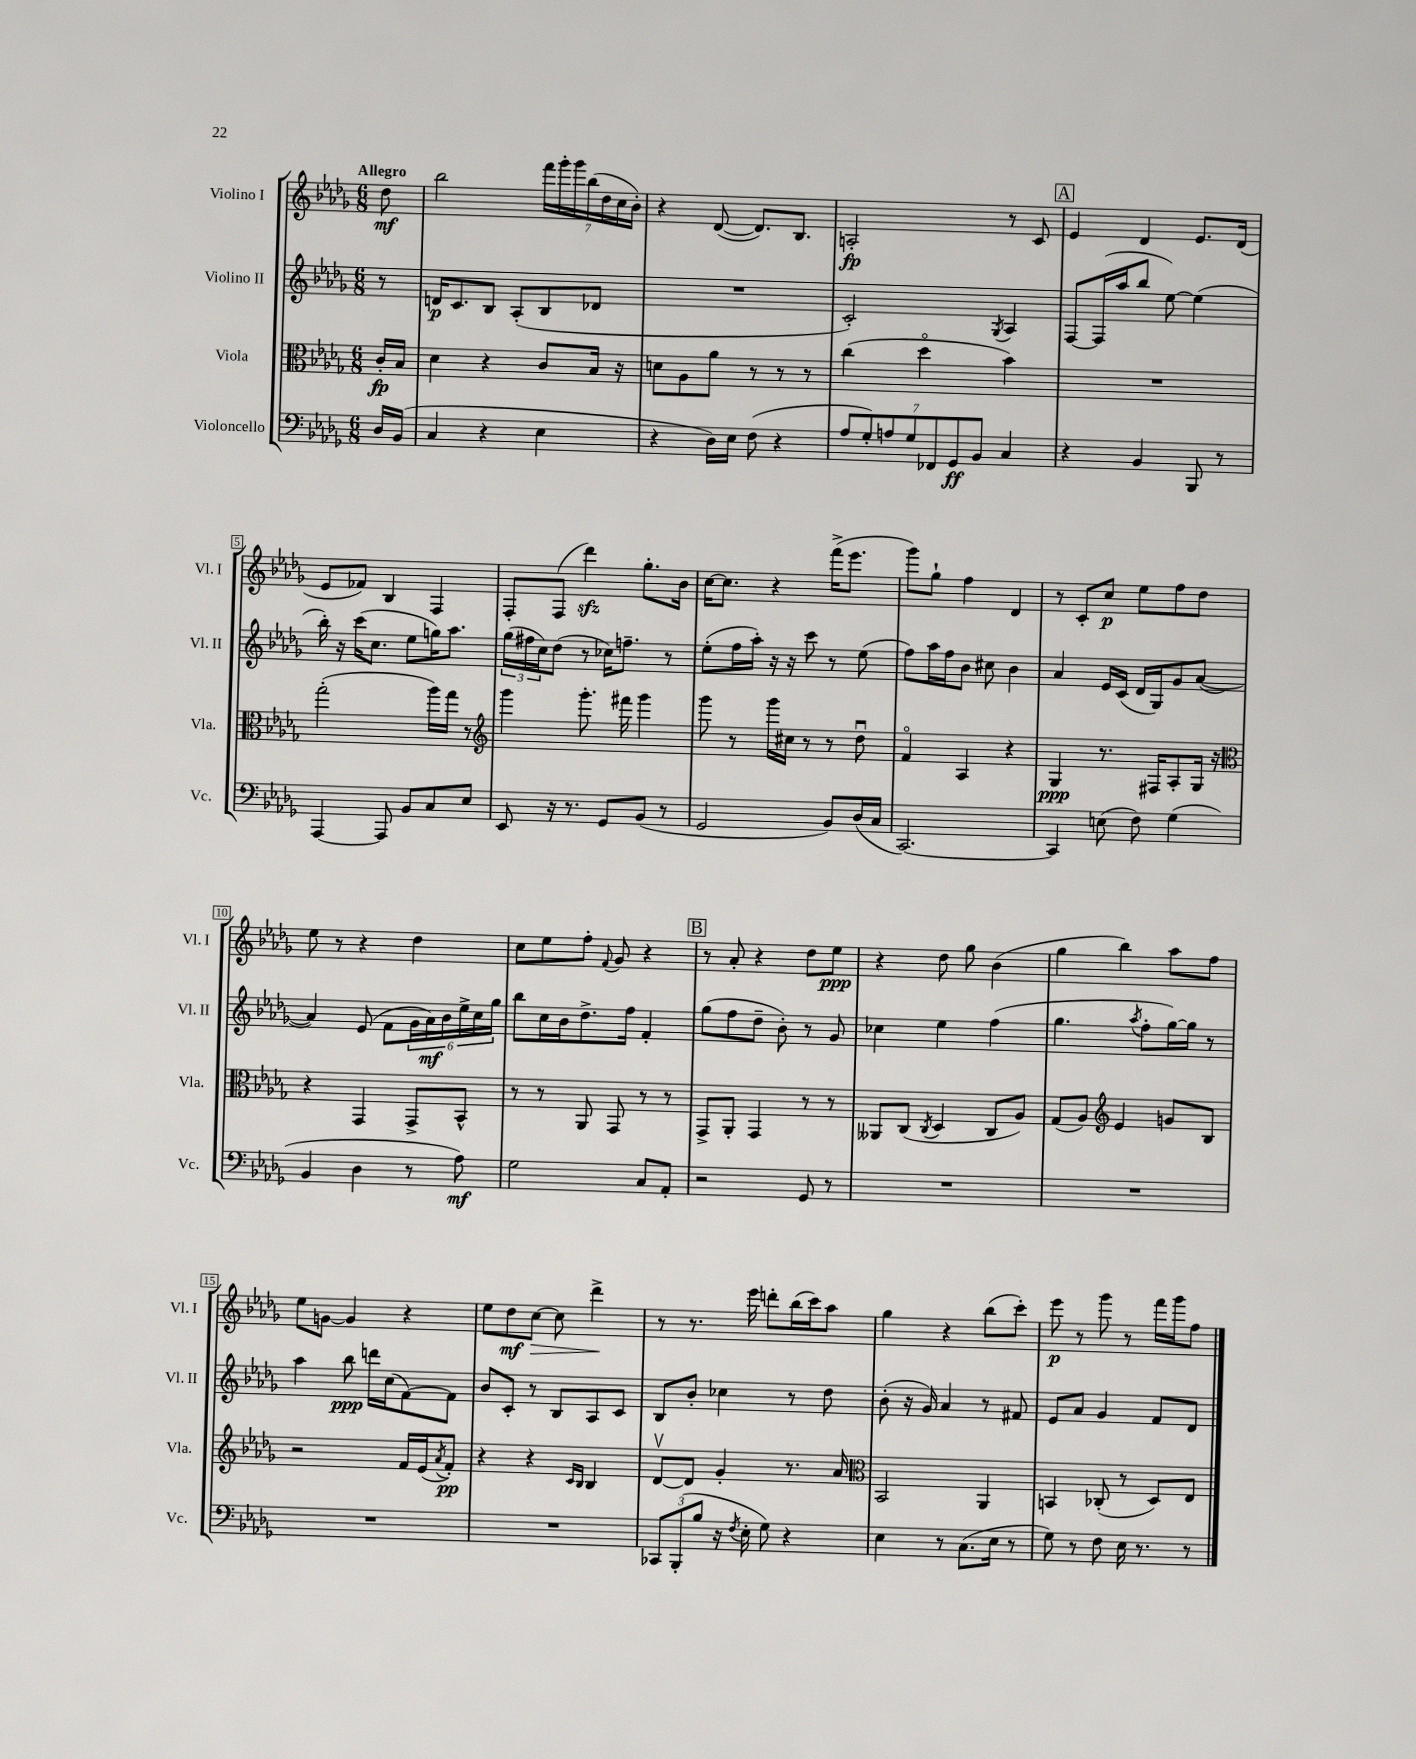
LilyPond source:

<<
\new StaffGroup <<
\new Staff = "s0" \with { instrumentName = "Violino I" shortInstrumentName = "Vl. I" } {
    \clef treble \key des \major \numericTimeSignature \time 6/8 \partial 8 \tempo "Allegro"
    des''8\mf |
    bes''2 \tuplet 7/4 { f'''16 ges'''16-. ges'''16 bes''16( des''16 c''16 bes'16-.) } |
    r4 des'8~( des'8.) bes8. |
    a2-.\fp r8 c'8 |
    \mark \markup { \box "A" } ees'4 des'4 ees'8. des'16( |
    ees'8 fes'8) bes4 f4 |
    f8-. f8( des'''4\sfz) ges''8.-. bes'16 |
    c''16~ c''8. r4 f'''16->( ees'''8. |
    ges'''8) ges''8-! f''4 des'4 |
    r8 c'8-. c''8\p ees''8 f''8 des''8 |
    ees''8 r8 r4 des''4 |
    c''8 ees''8 f''8-. \appoggiatura { f'8 } ges'8 r4 |
    \mark \markup { \box "B" } r8 aes'8-. r4 des''8 ees''8\ppp |
    r4 des''8 ges''8 bes'4( |
    ges''4 bes''4) aes''8 f''8 |
    ees''8 g'8~ g'4 r4 |
    ees''8 des''8\mf c''8~\> c''8 des'''4->\! |
    r8 r8. ees'''16 d'''8-. bes''16( c'''16) aes''8 |
    ges''4 r4 bes''8( c'''8-.) |
    ees'''8\p r8 ges'''8 r8 f'''16 ges'''16 f''8 \bar "|." |
}
\new Staff = "s1" \with { instrumentName = "Violino II" shortInstrumentName = "Vl. II" } {
    \clef treble \key des \major \numericTimeSignature \time 6/8 \partial 8
    r8 |
    d'16\p c'8. bes8 aes8-.( bes8 des'8 |
    R2. |
    c'2-.) \acciaccatura { ges8 } aes4 |
    \mark \markup { \box "A" } f8~ f16( aes''16 bes''8 ees''8~) ees''4( |
    bes''16-.) r16 c'''16( c''8. ees''8 g''16) aes''8. |
    \tuplet 3/2 { ges''16( fis''16 c''16) } des''8( r8 ces''16) f''8.-- r8 |
    ees''8-.( f''16 aes''16-.) r16 r16 c'''8 r8 ees''8( |
    f''8) aes''16 f''16 bes'8 cis''8 bes'4 |
    aes'4 ees'16 c'16( des'16 ges16) ges'8 aes'8~( |
    aes'4) ees'8( f'8 \tuplet 6/4 { ges'16 aes'16\mf) bes'16 ees''16-> c''16 ges''16 } |
    bes''8 c''16 bes'16 des''8.-> f''16 f'4-. |
    \mark \markup { \box "B" } ges''8( f''8 des''8-- bes'8-.) r8 ges'8 |
    ces''4 ees''4 f''4( |
    ges''4. \acciaccatura { aes''8 } f''8-. ges''16~) ges''16 r8 |
    aes''4 bes''8\ppp d'''16 c''16( f'8~) f'8 |
    bes'8 c'8-. r8 bes8 aes8 c'8 |
    bes8 bes'8-. ces''4 r8 des''8 |
    bes'8-.( r16 ges'16) aes'4 r8 fis'8 |
    ees'8 aes'8 ges'4 f'8 des'8 \bar "|." |
}
\new Staff = "s2" \with { instrumentName = "Viola" shortInstrumentName = "Vla." } {
    \clef alto \key des \major \numericTimeSignature \time 6/8 \partial 8
    c'16-.\fp bes16 |
    des'4 r4 c'8 bes16 r16 |
    d'8 aes8 aes'8 r8 r8 r8 |
    c''4( des''4\flageolet bes'4) |
    \mark \markup { \box "A" } R2. |
    ges''2-.( aes''16) ges''16 r8 |
    \clef treble ges'''4 ges'''8.-. fis'''16 ges'''4 |
    ges'''8 r8 ges'''16 cis''16 r8 r8 des''8\downbow |
    f'4\flageolet aes4 r4 |
    ges4\ppp r8. fis16 aes8-. ges16 r16 |
    \clef alto r4 ges,4 ges,8-> bes,8-^ |
    r8 r8 aes,8 ges,8 r8 r8 |
    \mark \markup { \box "B" } ges,8-> aes,8-. ges,4 r8 r8 |
    aeses,8 c8( \acciaccatura { c8 } des4 c8 aes8) |
    ges8( aes8) \clef treble ees'4 g'8 bes8 |
    r2 f'16 ees'16( \acciaccatura { aes'8 } f'8-.\pp) |
    r4 r4 \grace { c'16 bes16 } bes4 |
    des'8~\upbow des'8 ges'4-. r8. aes'16 |
    \clef alto bes,2 aes,4 |
    b,4 ces8-.( r8 des8) ees8 \bar "|." |
}
\new Staff = "s3" \with { instrumentName = "Violoncello" shortInstrumentName = "Vc." } {
    \clef bass \key des \major \numericTimeSignature \time 6/8 \partial 8
    des16 bes,16( |
    c4 r4 ees4 |
    r4 des16) ees16 f8( r4 |
    \tuplet 7/4 { aes8 ges8-.) a8 ges8 fes,8 ges,8\ff bes,8 } c4 |
    \mark \markup { \box "A" } r4 bes,4 bes,,8 r8 |
    aes,,4~ aes,,8 bes,8 c8 ees8 |
    ees,8 r16 r8. ges,8 bes,8( r8 |
    ges,2 bes,8) des16( c16 |
    c,2.~) |
    c,4 e8( f8) ges4( |
    bes,4 des4 r8 aes8\mf) |
    ges2 c8 aes,8-. |
    \mark \markup { \box "B" } r2 ges,8 r8 |
    R2. |
    R2. |
    R2. |
    R2. |
    \tuplet 3/2 { ces,8 bes,,8-.( bes8 } r16 \acciaccatura { f8 } ees16-. ges8) r4 |
    ees4 r8 c8.( ees16 r8 |
    ges8) r8 f8 ees16 r8. r8 \bar "|." |
}
>>
>>
\layout { \context { \Score \override BarNumber.stencil = #(make-stencil-boxer 0.1 0.3 ly:text-interface::print) } }
